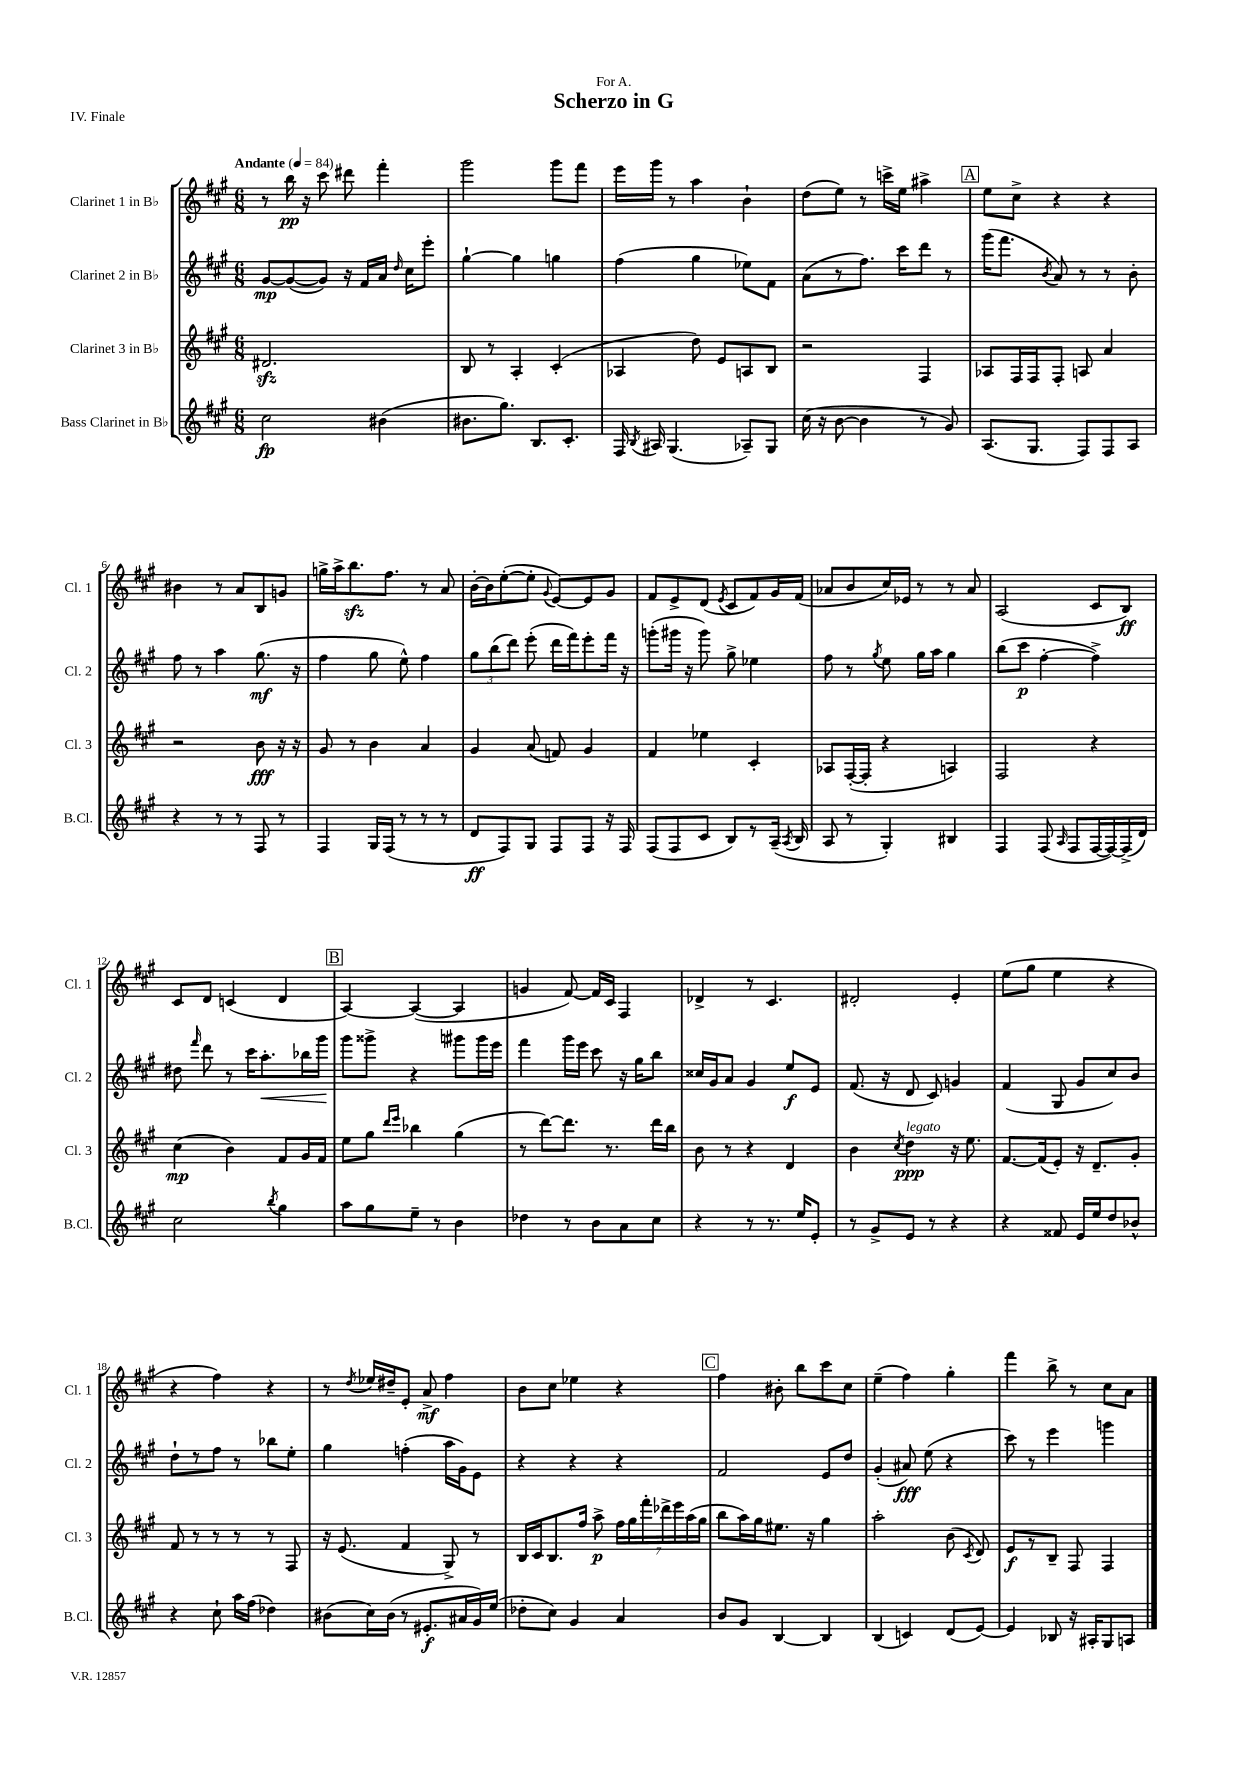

**kern	**kern	**kern	**kern
*staff4	*staff3	*staff2	*staff1
*clefG2	*clefG2	*clefG2	*clefG2
*k[f#c#g#]	*k[f#c#g#]	*k[f#c#g#]	*k[f#c#g#]
*M6/8	*M6/8	*M6/8	*M6/8
*MM84	*MM84	*MM84	*MM84
2cc#\	2.d#/	[8g#/L	8r
.	.	(8g#/_	16bb\
.	.	.	16r
.	.	8g#/]J)	8ccc#\
.	.	16r	8ddd#\
.	.	16f#/LL	.
(4b#\	.	16a/JJ	4fff#'\
.	.	16qqdd/	.
.	.	16cc#\LK	.
.	.	8eee'\J	.
=	=	=	=
8.b#\L	8B/	[4gg#`\	2ggg#\
.	8r	.	.
8.gg#\J)	.	.	.
.	4A'/	4gg#\]	.
8.B/L	.	.	.
.	(4c#'/	4gg\	8ggg#\L
8.c#'/J	.	.	.
.	.	.	8fff#\J
=	=	=	=
16F#/	4A-/	(4ff#\	16eee\LL
8qB/	.	.	.
16A#/	.	.	16ggg#\JJ
(4.G#/	.	.	8r
.	8dd\)	4gg#\	4aa\
.	8e/L	.	.
8A-~/L)	8A/	8ee-\L)	4b`\
8G#/J	8B/J	8f#\J	.
=	=	=	=
(16cc#\	2r	(8a\L	(8dd\L
16r	.	.	.
[8b\	.	8r	8ee\J)
4b\]	.	8.ff#\J)	8r
.	.	.	16ccc^\LL
.	.	16ccc#\LK	16ee\JJ
8r	4F#/	8ddd\J	4aa#^\
8g#/)	.	8r	.
=	=	=	=
(8.A/L	8A-/L	(16ggg#\LK	8ee\L
.	.	8.fff#\J	.
.	16F#/L	.	8cc#^\J
8.G#/J	16F#/J	.	.
.	.	8qb/	.
.	8F#'/J	8a/)	4r
8F#/L)	8A/	8r	.
8F#/	4a/	8r	4r
8A/J	.	8b'\	.
=	=	=	=
4r	2r	8ff#\	4b#\
.	.	8r	.
8r	.	4aa\	8r
8r	.	.	8a/L
8F#/	8b\	(8.gg#\	8B/
8r	16r	.	8g/J
.	16r	16r	.
=	=	=	=
4F#/	8g#/	4ff#\	16gg^\LL
.	.	.	16aa^\J
.	8r	.	8.bb\
16G#/LL	4b\	8gg#\	.
(16F#/JJ	.	.	8.ff#\J
8r	.	8ee^^\)	.
8r	4a/	4ff#\	8r
8r	.	.	8a/
=	=	=	=
8d/L	4g#/	12gg#\L	[16b'\LL
.	.	.	16b\]J
.	.	(12bb\	.
8F#/)	.	.	([8ee'\
.	.	12ddd\J)	.
8G#/J	(8a/	(8eee'\	8ee'\]J
.	.	.	8qqg#/
8F#/L	8f/)	16ddd\LL	[8e/L)
.	.	16fff#\J)	.
8F#/J	4g#/	8eee'\	8e/]
16r	.	16fff#\Jk	8g#/J
16F#/	.	16r	.
=	=	=	=
(8F#/L	4f#/	(8ggg'\L	8f#/L
8F#/	.	16ggg#\Jk	8e^/
.	.	16r	.
8c#/J	4ee-\	8ggg#\)	(8d/J
.	.	.	8qe/
8B/L)	.	8gg#^\	8c#/L
8r	4c#'/	4ee-\	8f#/)
(16A~/Jk	.	.	16g#/L
8qA/	.	.	.
16B/	.	.	(16f#/JJ
=	=	=	=
8A/	8A-/L	8ff#\	8a-/L
8r	([16F#'/L	8r	8b/
.	16F#'/]JJ	.	.
.	.	8qgg#/	.
4G#'/)	4r	8ee\	16cc#/L)
.	.	.	16e-/JJ
.	.	16gg#\LL	8r
.	.	16aa\JJ	.
4B#/	4A/)	4gg#\	8r
.	.	.	8a-/
=	=	=	=
4F#/	2F#/	(8bb\L	(2A/
.	.	8ccc#\J	.
(8F#/	.	[4ff#'\	.
16qqA/	.	.	.
8F#/L	.	.	.
[16F#/L	4r	4ff#^\])	8c#/L
16F#/_)	.	.	.
(16F#^/]	.	.	8B/J)
16d/JJ)	.	.	.
=	=	=	=
2cc#\	(4cc#\	8dd#\	8c#/L
.	.	16qqfff#/	.
.	.	8ddd\	8d/J
.	4b\)	8r	(4c/
.	.	16ccc#\LK	.
.	.	8.aa'\	.
8qbb/	.	.	.
4gg#\	8f#/L	.	4d/
.	16g#/L	16bb-\L	.
.	16f#/JJ	16ggg#\JJ	.
=	=	=	=
8aa\L	8ee\L	8ggg#\L	[4A/)
8gg#\	8gg#\J	8ggg##^\J	.
.	16qqddd/LL	.	.
.	16qqeee/JJ	.	.
8ee~\J	4bb-\	4r	(4A/_
8r	.	.	.
4b\	(4gg#\	8ggg#\L	4A/]
.	.	16ggg#\L	.
.	.	16eee\JJ	.
=	=	=	=
4dd-\	8r	4fff#\	4g/
.	[8ddd\L)	.	.
8r	8.ddd\]J	16ggg#\LL	[8f#/)
.	.	16eee\JJ	.
8b\L	.	8ccc#\	16f#/]LL
.	8.r	.	16c#/JJ
8a\	.	16r	4F#/
.	.	16gg#\LK	.
8cc#\J	16ddd\LL	8bb\J	.
.	16bb\JJ	.	.
=	=	=	=
4r	8b\	16cc##/LL	4d-^/
.	.	16g#/J	.
.	8r	8a/J	.
8r	4r	4g#/	8r
8.r	.	.	4.c#/
.	4d/	8ee/L	.
16ee/LK	.	.	.
8e'/J	.	8e/J	.
=	=	=	=
8r	4b\	(8.f#/	2d#'/
8g#^/L	.	.	.
.	.	16r	.
.	8qcc#/	.	.
8e/J	4dd\	8d/	.
8r	.	8c#/)	.
4r	16r	4g/	4e'/
.	8.ee\	.	.
=	=	=	=
4r	[8.f#/L	(4f#/	(8ee\L
.	.	.	8gg#\J
.	(16f#/]k	.	.
8f##/	8e'/J)	8G#/	4ee\
16e/LL	16r	8g#/L	.
16ee/J	8.d~/L	.	.
8dd/	.	8cc#/)	4r
8b-^^/J	8g#'/J	8b/J	.
=	=	=	=
4r	8f#/	8dd`\L	4r
.	8r	8r	.
8cc#`\	8r	8ff#\J	4ff#\)
16aa\LL	8r	8r	.
(16ff#\JJ	.	.	.
4dd-\)	8r	8bb-\L	4r
.	8F#/	8ee'\J	.
=	=	=	=
(8b#\L	16r	4gg#\	8r
.	(8.e/	.	.
.	.	.	8qdd/
16cc#\L)	.	.	16ee-/LL
(16b#\JJ	.	.	16dd#~/J
8r	4f#/	(4ff'\	8e'/J
8.e#'/L	.	.	8a^/
.	8G#^/)	16aa\LL	4ff#\
16a#/L	.	16g#\J)	.
16g#/)	8r	8e\J	.
(16ee/JJ	.	.	.
=	=	=	=
8dd-'\L	16B/LL	4r	8b\L
.	16c#/J	.	.
8cc#\J)	8.B/	.	8cc#\J
4g#/	.	4r	4ee-\
.	16ff#/Jk	.	.
.	8aa^\	.	.
4a/	28ff#\LL	4r	4r
.	28gg#\	.	.
.	28fff#'\	.	.
.	28ddd-^\	.	.
.	28eee\	.	.
.	(28aa\	.	.
.	28gg#\JJ	.	.
=	=	=	=
8b/L	8bb\L	2f#/	4ff#\
8g#/J	16aa\L)	.	.
.	16gg#\J	.	.
[4B/	8.ee#\J	.	8b#'\
.	.	.	8bb\L
.	16r	.	.
4B/]	4gg#\	8e/L	8ccc#\
.	.	8dd/J	8cc#\J
=	=	=	=
(4B/	2aa'\	(4g#'/	(4ee~\
4c/)	.	8a#/)	4ff#\)
.	.	(8ee\	.
(8d/L	(8b\	4r	4gg#'\
.	8qc#/	.	.
[8e/J)	8d/)	.	.
=	=	=	=
4e/]	8e/L	8ccc#\)	4fff#\
.	8r	8r	.
8B-/	8B~/J	4eee\	8bb^\
16r	8F#/	.	8r
16A#'/LK	.	.	.
8G#/	4F#/	4ggg\	8cc#\L
8A/J	.	.	8a\J
==	==	==	==
*-	*-	*-	*-
